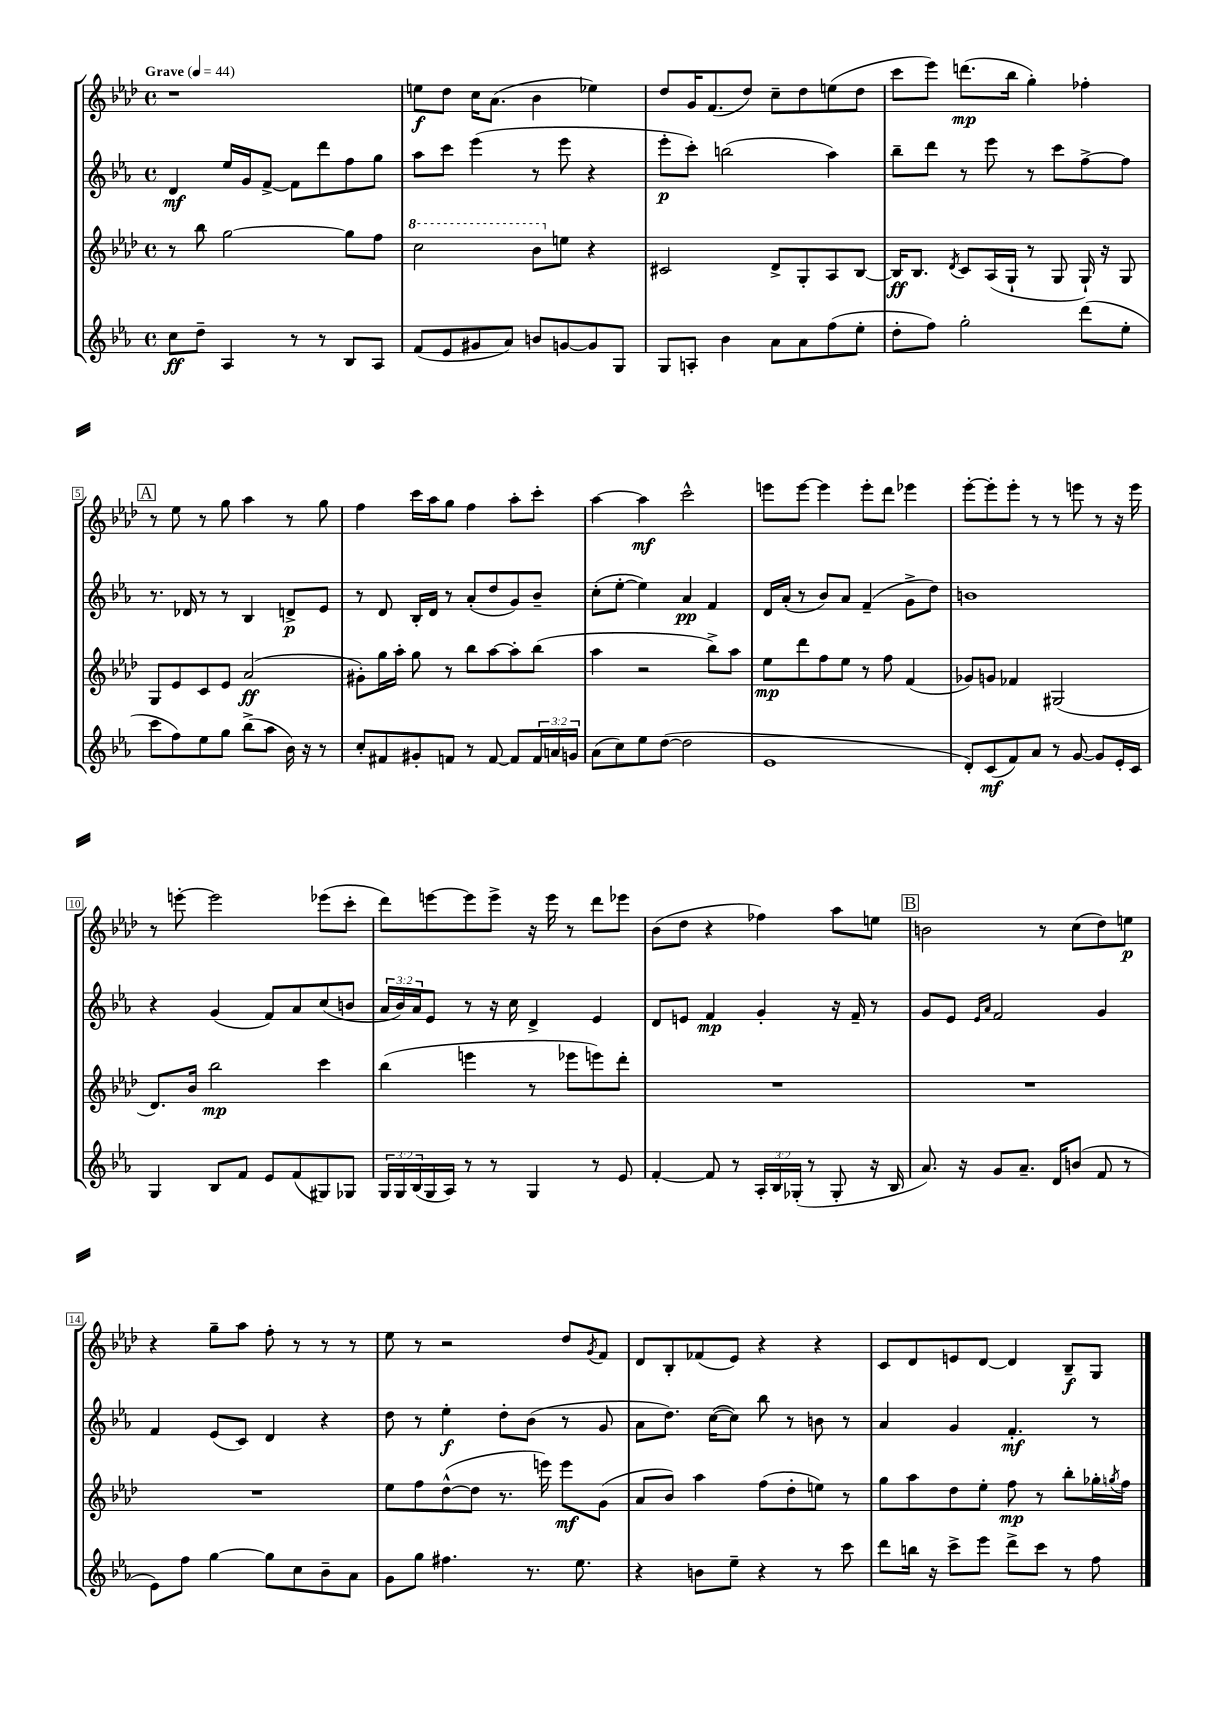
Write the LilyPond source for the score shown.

<<
\new StaffGroup <<
\new Staff = "s0" {
    \clef treble \key aes \major \defaultTimeSignature \time 4/4 \tempo "Grave" 4 = 44
    r1 |
    e''8\f des''8 c''16 aes'8.( bes'4 ees''4) |
    des''8 g'16 f'8.( des''8) c''8-- des''8 e''8( des''8 |
    c'''8 ees'''8) d'''8.\mp( bes''16 g''4-.) fes''4-. |
    \mark \markup { \box "A" } r8 ees''8 r8 g''8 aes''4 r8 g''8 |
    f''4 c'''16 aes''16 g''8 f''4 aes''8-. c'''8-. |
    aes''4~ aes''4\mf c'''2-^ |
    e'''8 e'''8~ e'''4 e'''8-. des'''8 ees'''4 |
    ees'''8~-. ees'''8-. ees'''8-. r8 r8 e'''8 r8 r16 e'''16 |
    r8 e'''8~-. e'''2 ees'''8( c'''8-. |
    des'''8) e'''8~ e'''8 e'''8-> r16 e'''16 r8 des'''8 ees'''8 |
    bes'8( des''8 r4 fes''4) aes''8 e''8 |
    \mark \markup { \box "B" } b'2 r8 c''8( des''8) e''8\p |
    r4 g''8-- aes''8 f''8-. r8 r8 r8 |
    ees''8 r8 r2 des''8 \acciaccatura { g'8 } f'8 |
    des'8 bes8-. fes'8( ees'8) r4 r4 |
    c'8 des'8 e'8 des'8~ des'4 bes8--\f g8 \bar "|." |
}
\new Staff = "s1" {
    \clef treble \key ees \major \defaultTimeSignature \time 4/4 \override Staff.TupletNumber.text = #tuplet-number::calc-fraction-text
    d'4\mf ees''16 g'16 f'8~-> f'8 d'''8 f''8 g''8 |
    aes''8 c'''8 ees'''4( r8 ees'''8 r4 |
    ees'''8-.\p c'''8-.) b''2( aes''4) |
    bes''8-- d'''8 r8 ees'''8 r8 c'''8 f''8~-> f''8 |
    \mark \markup { \box "A" } r8. des'16 r8 r8 bes4 d'8->\p ees'8 |
    r8 d'8 bes16-. d'16 r8 aes'8-.( d''8 g'8) bes'8-- |
    c''8-.( ees''8~-. ees''4) aes'4\pp f'4 |
    d'16 aes'16-.( r8 bes'8) aes'8 f'4--( g'8-> d''8) |
    b'1 |
    r4 g'4( f'8) aes'8 c''8( b'8 |
    \tuplet 3/2 { aes'16 bes'16) aes'16 } ees'8 r8 r16 c''16 d'4-> ees'4 |
    d'8 e'8 f'4\mp g'4-. r16 f'16-- r8 |
    \mark \markup { \box "B" } g'8 ees'8 \grace { ees'16 aes'16 } f'2 g'4 |
    f'4 ees'8( c'8) d'4 r4 |
    d''8 r8 ees''4-.\f d''8-. bes'8( r8 g'8 |
    aes'8 d''8.) c''16~( c''8) bes''8 r8 b'8 r8 |
    aes'4 g'4 f'4.-.\mf r8 \bar "|." |
}
\new Staff = "s2" {
    \clef treble \key aes \major \defaultTimeSignature \time 4/4
    r8 bes''8 g''2~ g''8 f''8 |
    \ottava #1 c'''2 bes''8 \ottava #0 e''8 r4 |
    cis'2 des'8-> g8-. aes8 bes8~ |
    bes16\ff bes8. \acciaccatura { des'8 } c'8 aes16( g16-! r8 g8 g16-!) r16 g8 |
    \mark \markup { \box "A" } g8 ees'8 c'8 ees'8 aes'2\ff( |
    gis'8-.) g''16 aes''16-. g''8 r8 bes''8 aes''8~ aes''8-. bes''8( |
    aes''4 r2 bes''8->) aes''8 |
    ees''8\mp des'''8 f''8 ees''8 r8 f''8 f'4( |
    ges'8) g'8 fes'4 gis2( |
    des'8.) bes'16 bes''2\mp c'''4 |
    bes''4( e'''4 r8 ees'''8 e'''8) des'''8-. |
    R1 |
    \mark \markup { \box "B" } R1 |
    R1 |
    ees''8 f''8 des''8~-^( des''8 r8. e'''16) e'''8\mf g'8( |
    aes'8 bes'8) aes''4 f''8( des''8-. e''8) r8 |
    g''8 aes''8 des''8 ees''8-. f''8\mp r8 bes''8-. ges''16-. \acciaccatura { g''8 } f''16 \bar "|." |
}
\new Staff = "s3" {
    \clef treble \key ees \major \defaultTimeSignature \time 4/4 \override Staff.TupletNumber.text = #tuplet-number::calc-fraction-text
    c''8\ff d''8-- aes4 r8 r8 bes8 aes8 |
    f'8( ees'8 gis'8 aes'8) b'8 g'8~ g'8 g8 |
    g8 a8-. bes'4 aes'8 aes'8 f''8( ees''8-. |
    d''8-. f''8) g''2-. d'''8( ees''8-. |
    \mark \markup { \box "A" } c'''8 f''8) ees''8 g''8 bes''8->( aes''8 bes'16) r16 r8 |
    c''8-. fis'8 gis'8-. f'8 r8 f'8~ f'8 \tuplet 3/2 { f'16 a'16 g'16 } |
    aes'8( c''8) ees''8 d''8~( d''2 |
    ees'1 |
    d'8-.) c'8\mf( f'8) aes'8 r8 g'8~ g'8 ees'16-. c'16 |
    g4 bes8 f'8 ees'8 f'8( gis8) ges8 |
    \tuplet 3/2 { g16 g16 bes16( } g16 aes16) r8 r8 g4 r8 ees'8 |
    f'4~-. f'8 r8 \tuplet 3/2 { aes16-. bes16 ges16-.( } r8 ges8-. r16 bes16 |
    \mark \markup { \box "B" } aes'8.) r16 g'8 aes'8.-- d'16 b'8( f'8 r8 |
    ees'8) f''8 g''4~ g''8 c''8 bes'8-- aes'8 |
    g'8 g''8 fis''4. r8. ees''8. |
    r4 b'8 ees''8-- r4 r8 c'''8 |
    d'''8 b''16 r16 c'''8-> ees'''8 d'''8-> c'''8 r8 f''8 \bar "|." |
}
>>
>>
\layout { \context { \Score \override BarNumber.stencil = #(make-stencil-boxer 0.1 0.3 ly:text-interface::print) } }
